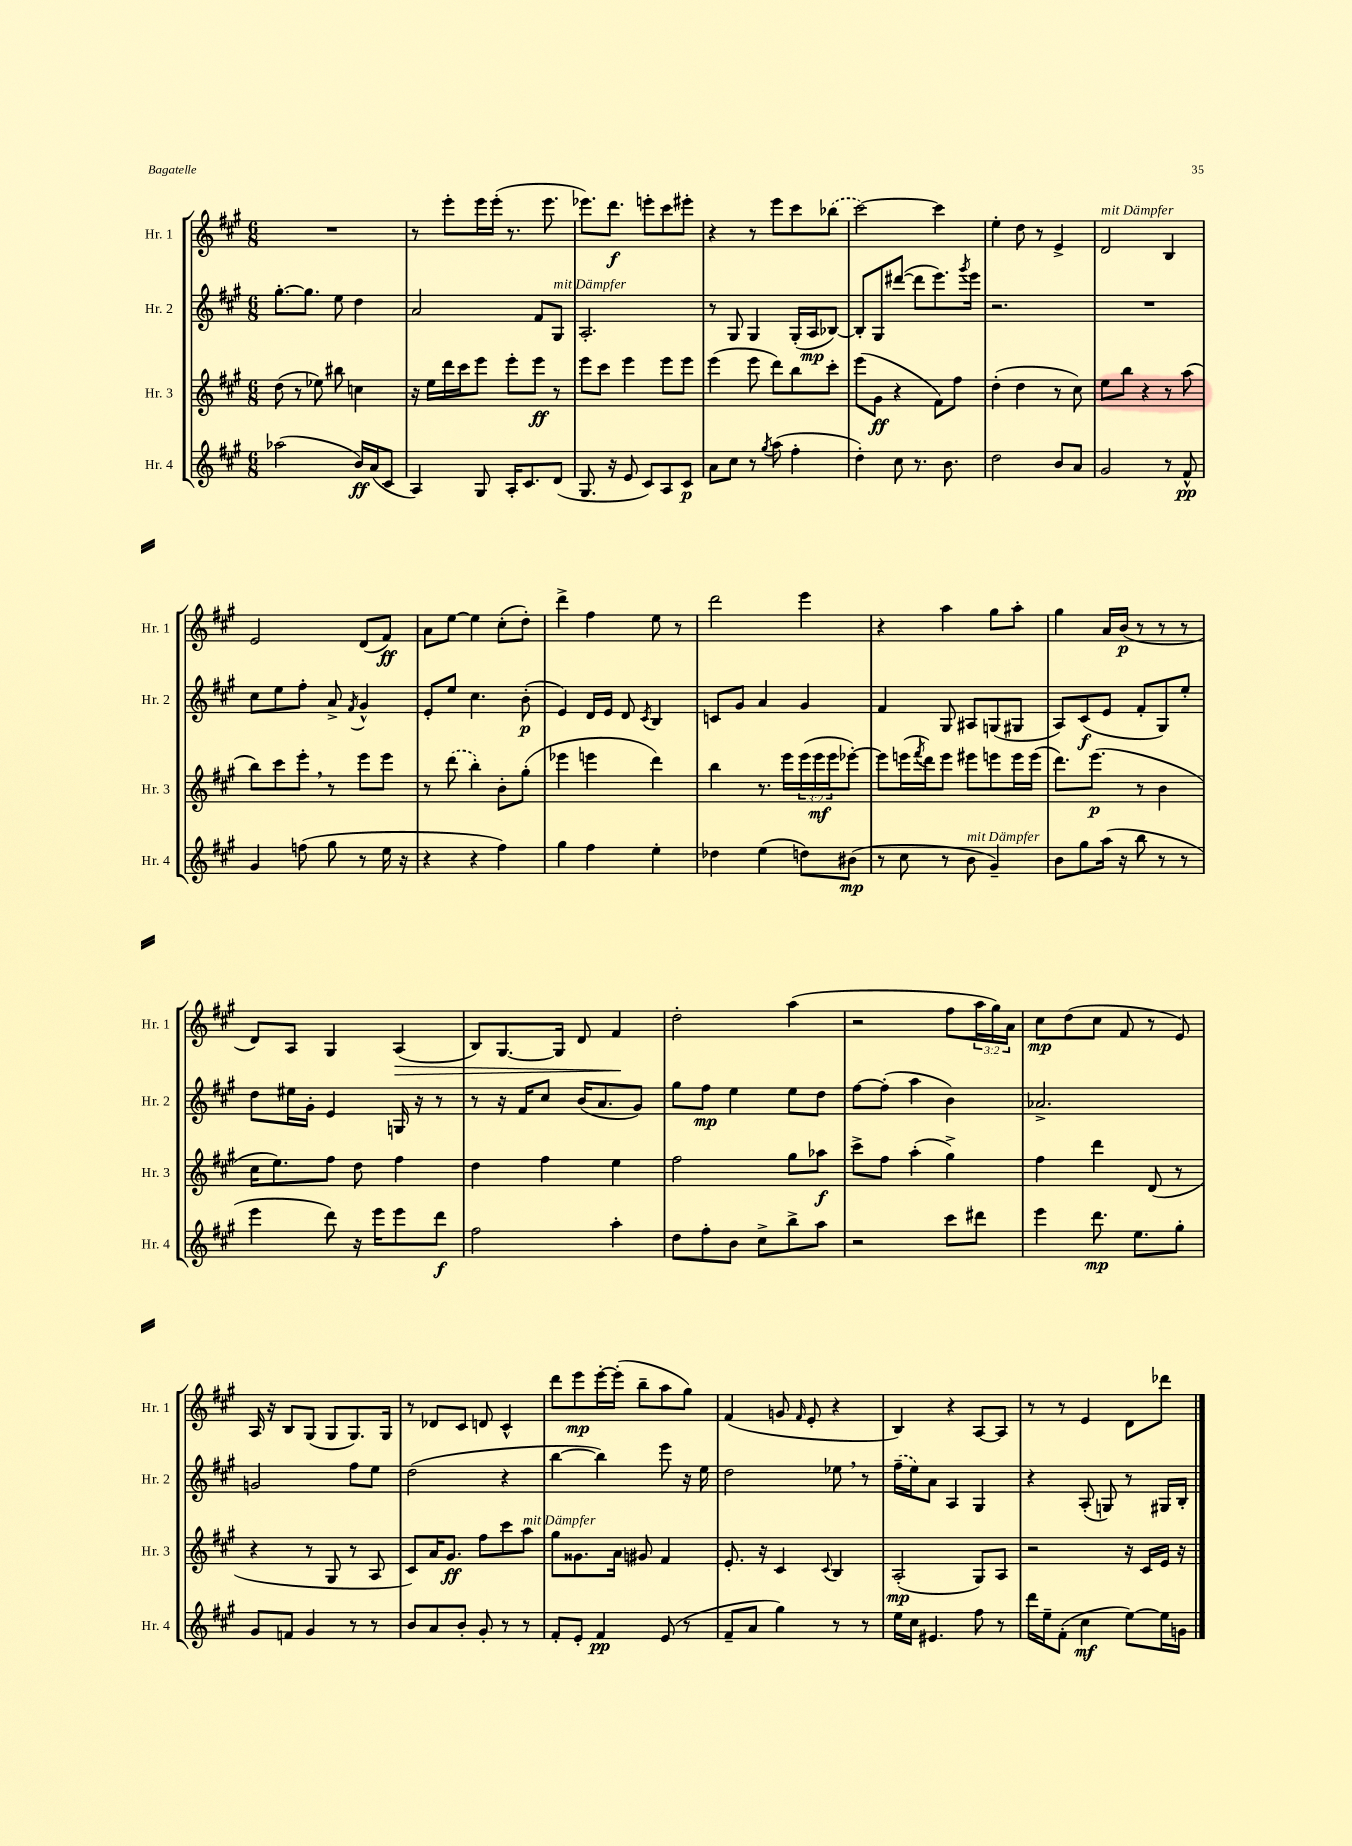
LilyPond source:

<<
\new StaffGroup <<
\new Staff = "s0" \with { instrumentName = "Hr. 1" shortInstrumentName = "Hr. 1" } {
    \clef treble \key a \major \numericTimeSignature \time 6/8 \override Staff.TupletNumber.text = #tuplet-number::calc-fraction-text
    R2. |
    r8 e'''8-. e'''16 e'''16-.( r8. e'''8. |
    ees'''8.) d'''8.\f e'''8-. cis'''8 eis'''8-. |
    r4 r8 e'''8 cis'''8 \once \slurDashed bes''8( |
    cis'''2~) cis'''4 |
    e''4-. d''8 r8 e'4-> |
    d'2^\markup { \italic "mit Dämpfer" } b4 |
    e'2 d'8( fis'8\ff) |
    a'8 e''8~ e''4 cis''8-.( d''8-.) |
    d'''4-> fis''4 e''8 r8 |
    d'''2 e'''4 |
    r4 a''4 gis''8 a''8-. |
    gis''4 a'16 b'16\p( r8 r8 r8 |
    d'8) a8 gis4 a4\>( |
    b8) gis8.~ gis16 d'8 fis'4\! |
    d''2-. a''4( |
    r2 fis''8 \tuplet 3/2 { a''16 gis''16) a'16 } |
    cis''8\mp d''8( cis''8 fis'8 r8 e'8) |
    a16 r16 b8 gis8( gis8 gis8.) gis16 |
    r8 des'8 cis'8 d'8 cis'4-^ |
    d'''8 e'''8\mp e'''16~-. e'''16-.( b''8-- a''8 gis''8) |
    fis'4( g'8 \grace { fis'16 } e'8-. r4 |
    b4) r4 a8~ a8 |
    r8 r8 e'4 d'8 des'''8 \bar "|." |
}
\new Staff = "s1" \with { instrumentName = "Hr. 2" shortInstrumentName = "Hr. 2" } {
    \clef treble \key a \major \numericTimeSignature \time 6/8
    gis''8.~-. gis''8. e''8 d''4 |
    a'2 fis'8 gis8^\markup { \italic "mit Dämpfer" } |
    a2.-. |
    r8 gis8 gis4 gis16-.( a16\mp bes8~) |
    bes8-. gis8 dis'''8~( dis'''8 e'''8.) \acciaccatura { gis'''8 } e'''16 |
    r2. |
    R2. |
    cis''8 e''8 fis''8-. a'8-> \acciaccatura { fis'8 } gis'4-^ |
    e'8-. e''8 cis''4. b'8-.\p( |
    e'4) d'16 e'16 d'8 \acciaccatura { cis'8 } b4 |
    c'8 gis'8 a'4 gis'4 |
    fis'4 gis8 ais8 g8( gis8 |
    a8) cis'8\f( e'8 fis'8-. gis8) e''8-. |
    d''8 eis''16 gis'16-. e'4 g16 r16 r8 |
    r8 r16 fis'16 cis''8 b'16( a'8. gis'8) |
    gis''8 fis''8\mp e''4 e''8 d''8 |
    fis''8~ fis''8-.( a''4 b'4) |
    aes'2.-> |
    g'2 fis''8 e''8 |
    d''2( r4 |
    b''4~ b''4) e'''8 r16 e''16 |
    d''2 ees''8 \breathe r8 |
    \once \slurDashed fis''16--( e''16) a'8 a4 gis4 |
    r4 a8-.( g8) r8 gis16 b16-. \bar "|." |
}
\new Staff = "s2" \with { instrumentName = "Hr. 3" shortInstrumentName = "Hr. 3" } {
    \clef treble \key a \major \numericTimeSignature \time 6/8 \override Staff.TupletNumber.text = #tuplet-number::calc-fraction-text
    d''8( r8 ees''8) bis''8 c''4 |
    r16 e''16 d'''16 cis'''16 e'''8 e'''8-. e'''8\ff r8 |
    e'''8 cis'''8 e'''4 e'''8 e'''8 |
    e'''4( e'''8 d'''8) b''8 cis'''8-. |
    e'''8( gis'8\ff r4 fis'8) fis''8 |
    d''4-.( d''4 r8 cis''8) |
    e''8 b''8 r4 r8 a''8( |
    b''8) cis'''8 e'''8-. \breathe r8 e'''8 e'''8 |
    r8 \once \slurDashed d'''8( b''4-.) b'8-. gis''8-.( |
    ees'''4 e'''4 d'''4) |
    b''4 r8. e'''16 \tuplet 3/2 { e'''16( e'''16\mf e'''16 } ees'''8~-.) |
    ees'''8 e'''16( \acciaccatura { fis'''8 } d'''16) e'''8 eis'''8 e'''8 e'''16 e'''16( |
    d'''8.) e'''8.\p( r8 b'4 |
    cis''16 e''8.) fis''8 d''8 fis''4 |
    d''4 fis''4 e''4 |
    fis''2 gis''8 aes''8\f |
    cis'''8-> fis''8 a''4-.( gis''4->) |
    fis''4 d'''4 d'8( r8 |
    r4 r8 gis8 r8 a8 |
    cis'8) a'16 gis'8.\ff fis''8 cis'''8 a''8^\markup { \italic "mit Dämpfer" } |
    gis''8 gisis'8. a'16 gis'8 fis'4 |
    e'8.-. r16 cis'4 \appoggiatura { cis'8 } b4 |
    a2-.\mp( gis8) a8 |
    r2 r16 cis'16 e'16 r16 \bar "|." |
}
\new Staff = "s3" \with { instrumentName = "Hr. 4" shortInstrumentName = "Hr. 4" } {
    \clef treble \key a \major \numericTimeSignature \time 6/8
    aes''2( b'16\ff) a'16( cis'8 |
    a4) gis8 a16-. cis'8. d'8( |
    gis8. r16 e'8 cis'8) a8 cis'8\p |
    a'8 cis''8 r8 \acciaccatura { gis''8 } a''8( fis''4-. |
    d''4-.) cis''8 r8. b'8. |
    d''2 b'8 a'8 |
    gis'2 r8 fis'8-^\pp |
    gis'4 f''8( gis''8 r8 e''16 r16 |
    r4 r4 fis''4) |
    gis''4 fis''4 e''4-. |
    des''4 e''4( d''8) bis'8\mp( |
    r8 cis''8 r8 b'8^\markup { \italic "mit Dämpfer" } gis'4--) |
    b'8 gis''8 a''16( r16 b''8 r8 r8 |
    e'''4 d'''8) r16 e'''16 e'''8 d'''8\f |
    fis''2 a''4-. |
    d''8 fis''8-. b'8 cis''8-> b''8-> a''8 |
    r2 cis'''8 dis'''8 |
    e'''4 d'''8.\mp e''8. gis''8-. |
    gis'8 f'8 gis'4 r8 r8 |
    b'8 a'8 b'8-. gis'8-. r8 r8 |
    fis'8-. e'8-. fis'4\pp e'8( r8 |
    fis'8-- a'8 gis''4) r8 r8 |
    e''16 cis''16 eis'4. fis''8 r8 |
    d'''16 e''16-- fis'8-.( cis''4\mf e''8~) e''16 g'16 \bar "|." |
}
>>
>>
\layout { \context { \Score \remove "Bar_number_engraver" } }
